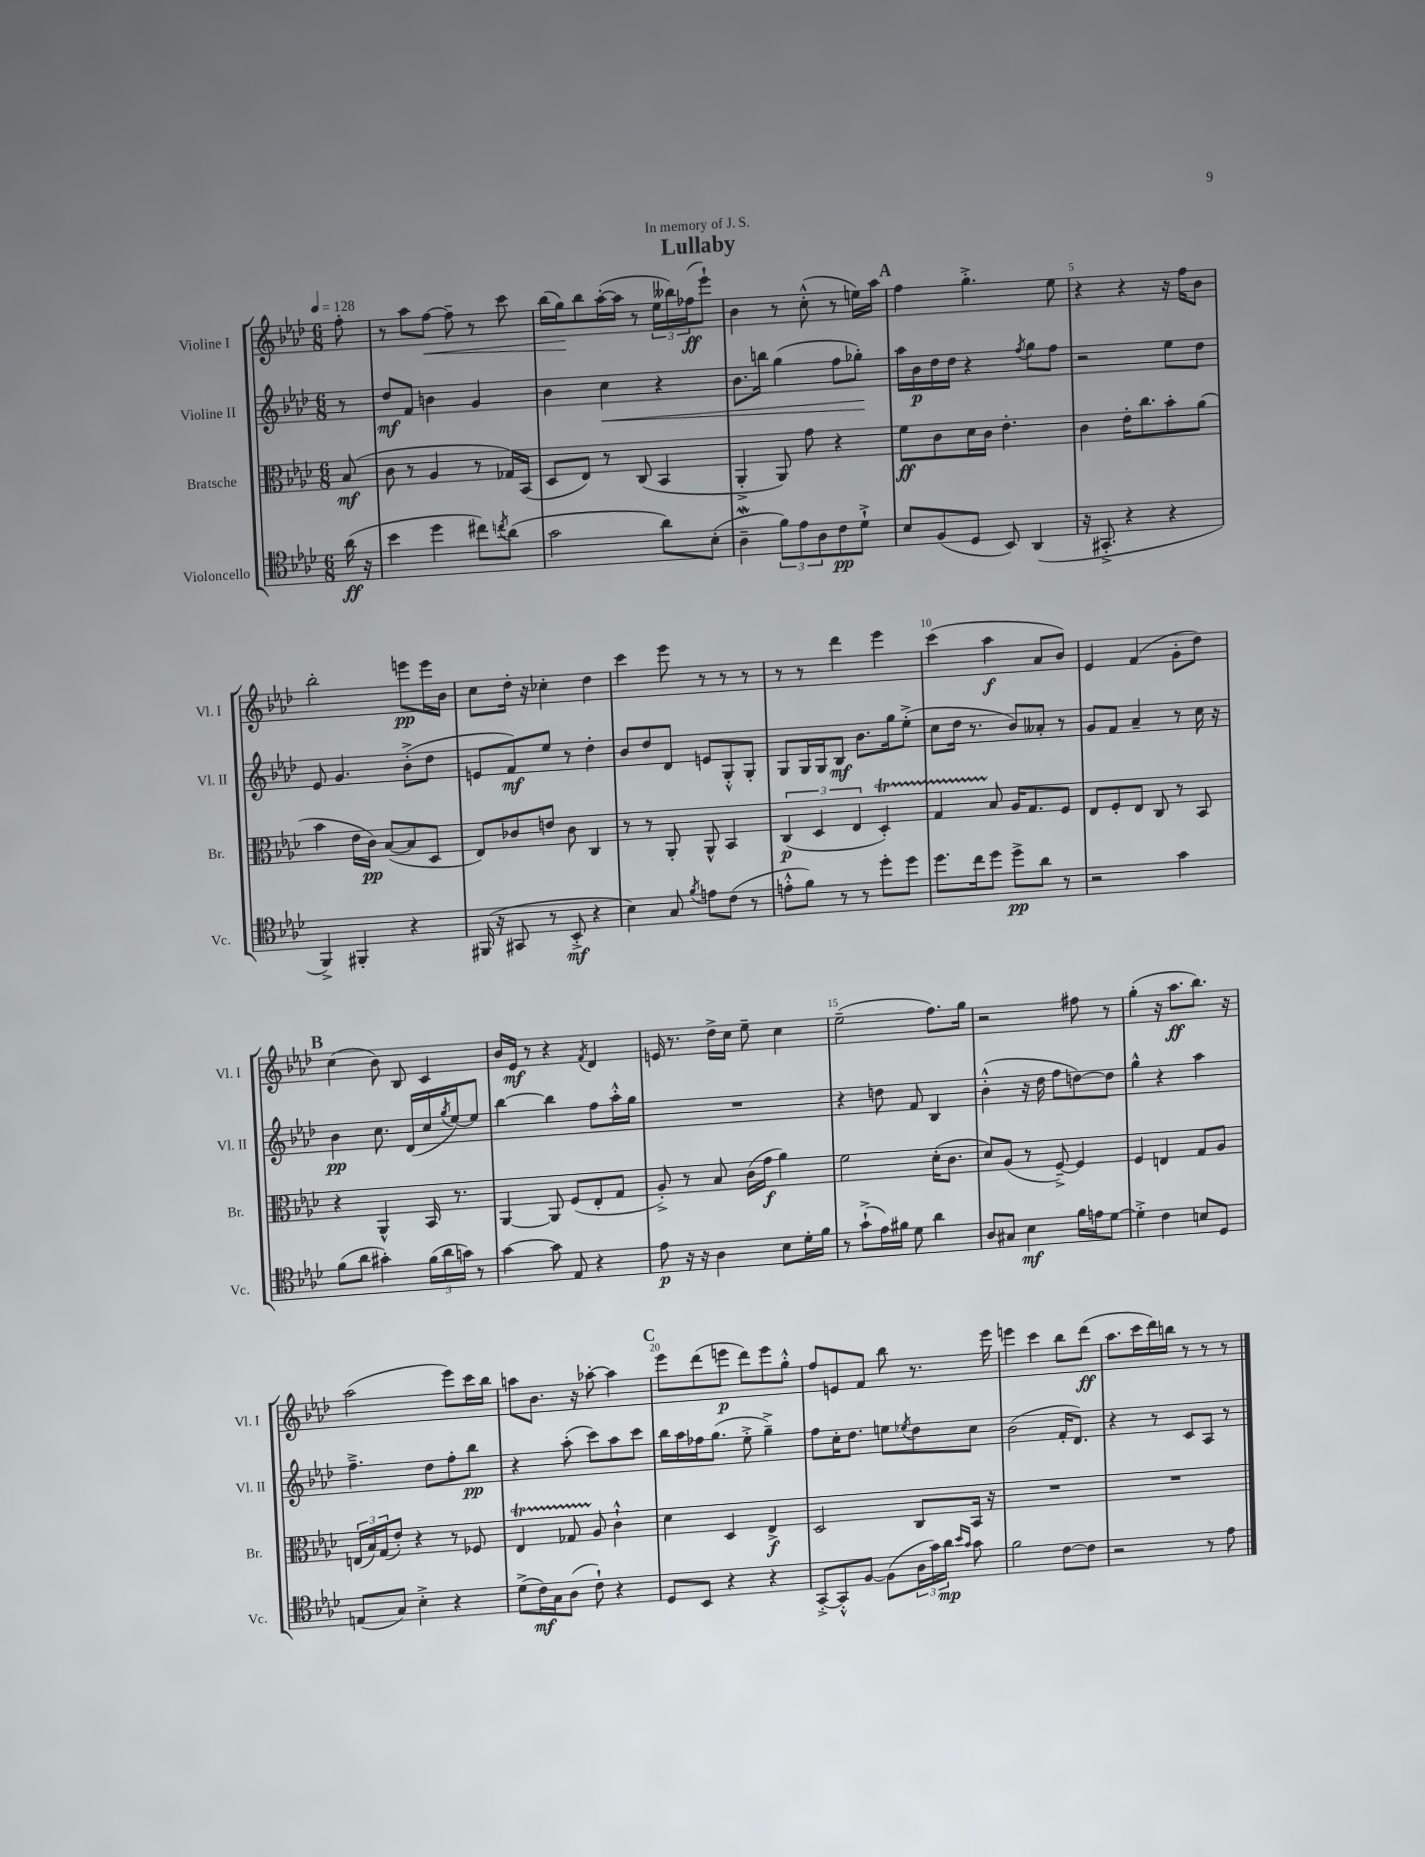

**kern	**dynam	**kern	**dynam	**kern	**dynam	**kern	**dynam
*part4	*part4	*part3	*part3	*part2	*part2	*part1	*part1
*staff4	*staff4	*staff3	*staff3	*staff2	*staff2	*staff1	*staff1
*I"Violoncello	*	*I"Bratsche	*	*I"Violine II	*	*I"Violine I	*
*I'Vc.	*	*I'Br.	*	*I'Vl. II	*	*I'Vl. I	*
*clefC4	*	*clefC3	*	*clefG2	*	*clefG2	*
*k[b-e-a-d-]	*	*k[b-e-a-d-]	*	*k[b-e-a-d-]	*	*k[b-e-a-d-]	*
*M6/8	*	*M6/8	*	*M6/8	*	*M6/8	*
*MM128	*	*MM128	*	*MM128	*	*MM128	*
=	=	=	=	=	=	=	=
(16a-\	ff	(8B-/	mf	8r	.	8ff'\	.
16r	.	.	.	.	.	.	.
=1	=1	=1	=1	=1	=1	=1	=1
4b-\	.	8c\	.	8dd-/L	mf	8r	.
.	.	8r	.	8f/J	.	8aa-\L	.
!	!	!	!	!	!	!	!LO:HP:b
4dd-\	.	4A-/	.	4bn\	.	[8ff\J	<
.	.	.	.	.	.	8ff~\]	.
8cc#X\L)	.	8r	.	4g/	.	8r	.
8qccn/	.	.	.	.	.	.	.
(8a-\J	.	16G-X/LL)	.	.	.	8ccc\	.
.	.	(16BB-/JJ	.	.	.	.	.
=2	=2	=2	=2	=2	=2	=2	=2
2g\	.	8D-/L	.	4b-\	.	(16bb-\LL	.
.	.	.	.	.	.	16gg\J)	.
.	.	8E-/J)	.	.	.	8bb-\	[
!	!	!	!	!	!LO:HP:b	!	!
.	.	8r	.	4cc\	<	([16aa-'\L	.
.	.	.	.	.	.	16aa-\JJ]	.
.	.	(8C/	.	.	.	8r	.
8a-\L)	.	4BB-/	.	4r	.	24ee-\LL	.
.	.	.	.	.	.	24bb--X\)	.
.	.	.	.	.	.	(24ff-X\J	ff
(8B-'\J	.	.	.	.	.	8eee-`\J)	.
=3	=3	=3	=3	=3	=3	=3	=3
4A-w~\	.	4AA-'^/	.	8.b-\L	.	4b-\	.
.	.	.	.	16bbn\Jk	.	.	.
12f\L)	.	8AA-/)	.	(4gg\	.	8r	.
12e-\	.	.	.	.	.	.	.
.	.	8g\	.	.	.	(8cc'^^\	.
12A-\	.	.	.	.	.	.	.
8c\	pp	4r	.	8ff\L	.	8r	.
8d-`^\J	.	.	.	8gg-X'\J)	.	16een\LL)	.
.	.	.	.	.	.	16aa-\JJ	.
.	.	.	.	.	[	.	.
!!LO:REH:place=s1:t=A
=4	=4	=4	=4	=4	=4	=4	=4
8B-/L	.	8f\L	ff	16aa-\LL	.	4ff\	.
.	.	.	.	16b-\	p	.	.
(8F/	.	8c\	.	16dd-\	.	.	.
.	.	.	.	16dd-\JJ	.	.	.
8D-/J	.	16d-\L	.	4r	.	4.gg'^\	.
.	.	16c\JJ	.	.	.	.	.
8BB-/)	.	4.e-'\	.	.	.	.	.
.	.	.	.	8qff/	.	.	.
(4AA-/	.	.	.	8gg\L	.	.	.
.	.	.	.	8ff\J	.	8ee-\	.
=5	=5	=5	=5	=5	=5	=5	=5
16r	.	4c\	.	2r	.	4r	.
8.GG#X'^/	.	.	.	.	.	.	.
4r	.	16e-'\KL	.	.	.	4r	.
.	.	8.cc\	.	.	.	.	.
4r	.	8b-'\	.	8ee-\L	.	16r	.
.	.	.	.	.	.	16ff\KL	.
.	.	(8a-\J	.	8dd-\J	.	8b-\J	.
!!LO:LB:g=z
=6	=6	=6	=6	=6	=6	=6	=6
4FF^/)	.	4b-\	.	8e-/	.	2bb-'\	.
.	.	.	.	4.g/	.	.	.
4FF#X'/	.	16e-\LL	.	.	.	.	.
.	.	16c\JJ)	pp	.	.	.	.
.	.	([8B-/L	.	.	.	.	.
4r	.	8B-/]	.	(8b-'^\L	.	8eeen\L	pp
.	.	8D-/J	.	8dd-\J	.	16eee\L	.
.	.	.	.	.	.	16b-\JJ	.
=7	=7	=7	=7	=7	=7	=7	=7
(16FF#X/	.	8E-/L)	.	8en/L	.	8cc\L	.
16r	.	.	.	.	.	.	.
8GG#X/	.	8c-X/	.	8f/)	mf	16dd-'\Jk	.
.	.	.	.	.	.	16r	.
8r	.	8en/J	.	8ee-/J	.	4cc-X'\	.
8BB-'^/	mf	8c-\	.	8r	.	.	.
4r	.	4C/	.	4dd-'\	.	4dd-\	.
=8	=8	=8	=8	=8	=8	=8	=8
4B-\)	.	8r	.	8b-/L	.	4ccc\	.
.	.	8r	.	8dd-/	.	.	.
8G/	.	8AA-'/	.	8d-/J	.	8eee-\	.
8qf/	.	.	.	.	.	.	.
8en\L	.	8AA-^^/	.	8en/L	.	8r	.
(8c\J	.	4BB-/	.	8G'^^/	.	8r	.
8r	.	.	.	8G'/J	.	8r	.
=9	=9	=9	=9	=9	=9	=9	=9
8en'^^\L	.	(6C/	p	8G/L	.	8r	.
8f\J)	.	.	.	16G/L	.	8r	.
.	.	6D-/	.	.	.	.	.
.	.	.	.	16G/J	.	.	.
8r	.	.	.	8B-/J	mf	4ddd-\	.
.	.	6E-/	.	.	.	.	.
8r	.	.	.	8.b-\L	.	.	.
8dd-'\L	.	4D-T'/)	.	.	.	4eee-\	.
.	.	.	.	16gg\k	.	.	.
8dd-\J	.	.	.	(8ee-'^\J	.	.	.
=10	=10	=10	=10	=10	=10	=10	=10
8.dd-\L	.	4GTTT/	.	8cc\L	.	(4ccc\	.
.	.	.	.	16dd-\Jk	.	.	.
16cc\k	.	.	.	8.r	.	.	.
8dd-\J	.	8B-/	.	.	.	4aa-\	f
8dd-^\L	pp	16A-/KL	.	8b-/L)	.	.	.
.	.	8.G/	.	.	.	.	.
8a-\J	.	.	.	8a--X'/J	.	8a-/L	.
8r	.	8F/J	.	8r	.	8b-/J)	.
=11	=11	=11	=11	=11	=11	=11	=11
2r	.	8E-/L	.	8g/L	.	4e-/	.
.	.	8F'/	.	8f/J	.	.	.
.	.	8E-/J	.	4a-~/	.	(4f/	.
.	.	8C/	.	.	.	.	.
4g\	.	8r	.	8r	.	8g'\L	.
.	.	8BB-/	.	16cc\	.	8dd-\J)	.
.	.	.	.	16r	.	.	.
!!LO:LB:g=z
!!LO:REH:place=s1:t=B
=12	=12	=12	=12	=12	=12	=12	=12
(8f\L	.	4r	.	4b-\	pp	(4cc\	.
8a-\J	.	.	.	.	.	.	.
4g#X'\)	.	4AA-^^/	.	8.cc\	.	8b-\)	.
.	.	.	.	.	.	8B-/	.
.	.	.	.	(16d-/LL	.	.	.
(24f\LL	.	16BB-/	.	16cc/	.	4c/	.
24a-\	.	.	.	.	.	.	.
.	.	.	.	8qgg/	.	.	.
.	.	8.r	.	[16ee-/J)	.	.	.
24gn\JJ)	.	.	.	.	.	.	.
8r	.	.	.	8ee-/J]	.	.	.
=13	=13	=13	=13	=13	=13	=13	=13
[4g\	.	[4AA-/	.	[4bb-\	.	16b-/LL	.
.	.	.	.	.	.	16e-/JJ	mf
.	.	.	.	.	.	8r	.
8g\]	.	8AA-/]	.	4bb-\]	.	4r	.
8E-/	.	(8F/L	.	.	.	.	.
.	.	.	.	.	.	8qf/	.
4r	.	8E-'/	.	8ff\L	.	4d-/	.
.	.	8G/J	.	16aa-'^^\L	.	.	.
.	.	.	.	16gg\JJ	.	.	.
=14	=14	=14	=14	=14	=14	=14	=14
8e-\	p	8A-'^/)	.	2.r	.	16en/	.
.	.	.	.	.	.	8.r	.
16r	.	8r	.	.	.	.	.
16r	.	.	.	.	.	.	.
4A-\	.	8B-/	.	.	.	16dd-^\LL	.
.	.	.	.	.	.	16cc\JJ	.
.	.	(16c\LL	.	.	.	8ee-~\	.
.	.	16g\JJ	f	.	.	.	.
8B-\L	.	4a-\)	.	.	.	4cc\	.
16d-'\L	.	.	.	.	.	.	.
16f\JJ	.	.	.	.	.	.	.
=15	=15	=15	=15	=15	=15	=15	=15
8r	.	2f\	.	4r	.	(2ee-~\	.
(8g`^\L	.	.	.	.	.	.	.
16e-\L)	.	.	.	8ddn\	.	.	.
16f#X\JJ	.	.	.	.	.	.	.
8d-\	.	.	.	8f/	.	.	.
4a-\	.	(16d-'\KL	.	4B-/	.	8.ff\L)	.
.	.	8.c\J	.	.	.	.	.
.	.	.	.	.	.	16gg\Jk	.
=16	=16	=16	=16	=16	=16	=16	=16
8A-/L	.	8d-/L)	.	(4b-'^^\	.	2r	.
8G#X/J	.	(8A-/J	.	.	.	.	.
4B-\	mf	8r	.	16r	.	.	.
.	.	.	.	16dd-\	.	.	.
.	.	[8F~^/)	.	8ff\L	.	.	.
16f\LL	.	4F/]	.	[8ddn\)	.	8ff#X\	.
16en\J	.	.	.	.	.	.	.
[8d-\J	.	.	.	8dd\J]	.	8r	.
=17	=17	=17	=17	=17	=17	=17	=17
4d-'^\]	.	4F/	.	4gg^^\	.	(4gg'\	.
4c\	.	4En/	.	4r	.	16r	.
.	.	.	.	.	.	8.aa-\L	ff
8Bn/L	.	8G/L	.	4aa-\	.	8.bb-\J)	.
8D-/J	.	8A-/J	.	.	.	.	.
.	.	.	.	.	.	16r	.
!!LO:LB:g=z
=18	=18	=18	=18	=18	=18	=18	=18
(8En/L	.	(24En/LL	.	4.ff~^\	.	(2aa-\	.
.	.	24B-/)	.	.	.	.	.
.	.	(24G/J	.	.	.	.	.
8G/J)	.	8e-'/J)	.	.	.	.	.
4B-'^\	.	4r	.	.	.	.	.
.	.	.	.	8dd-\L	.	.	.
4r	.	8r	.	8ff'\	.	8eee-\L)	.
.	.	8F-X/	.	8bb-\J	pp	16ccc\L	.
.	.	.	.	.	.	16bb-\JJ	.
=19	=19	=19	=19	=19	=19	=19	=19
(8d-^\L	.	4E-T/	.	4r	.	8aan\L	.
16c\L)	mf	.	.	.	.	8.b-\J	.
16G\J	.	.	.	.	.	.	.
(8A-\J	.	8G-XTTT/	.	(8aa-'\	.	.	.
.	.	.	.	.	.	16r	.
8c`\)	.	8A-/	.	8ccc\L)	.	[8aa-X'\	.
4r	.	4c`^^\	.	8aa-\	.	4aa-\]	.
.	.	.	.	8ccc\J	.	.	.
!!LO:REH:place=s1:t=C
=20	=20	=20	=20	=20	=20	=20	=20
8D-/L	.	4d-\	.	16bb-\LL	.	8eee-\L	.
.	.	.	.	16aa-\	.	.	.
8BB-/J	.	.	.	16ff-X\J	.	(8ddd-\	.
.	.	.	.	(8.gg\J	.	.	.
4r	.	4D-/	.	.	.	8eeen\J	p
.	.	.	.	8ee-'^\	.	8ddd-\L)	.
4r	.	4E-^/	f	4gg~^\)	.	8eee\	.
.	.	.	.	.	.	8gg'^^\J	.
=21	=21	=21	=21	=21	=21	=21	=21
[8GG'^/L	.	2D-/	.	8ff\L	.	8ff/L	.
8GG'^^/]	.	.	.	16cc'\K	.	8en/	.
.	.	.	.	8.dd-\J	.	.	.
[8F/J	.	.	.	.	.	8f/J	.
(8F\L]	.	.	.	8een\L	.	8bb-\	.
.	.	.	.	8qee-X/	.	.	.
24A-\L	.	8C/L	.	8dd-\	.	8.r	.
24g\)	.	.	.	.	.	.	.
24a-\JJ	mp	.	.	.	.	.	.
16qqb-/LL	.	.	.	.	.	.	.
16qqg/JJ	.	.	.	.	.	.	.
8g\	.	16BB-/Jk	.	8cc\J	.	.	.
.	.	16r	.	.	.	16eee-\	.
=22	=22	=22	=22	=22	=22	=22	=22
2f\	.	2.r	.	(2b-\	.	4eeen\	.
.	.	.	.	.	.	4ccc\	.
[8c\L	.	.	.	16f'/KL	.	8bb-\L	.
.	.	.	.	8.d-/J)	.	.	.
8c\J]	.	.	.	.	.	(8ddd-\J	ff
=23	=23	=23	=23	=23	=23	=23	=23
2r	.	2.r	.	4r	.	8.aa-\L	.
.	.	.	.	.	.	16ccc\L	.
.	.	.	.	8r	.	16ddd-\)	.
.	.	.	.	.	.	16bbn\JJ	.
.	.	.	.	8c/L	.	8r	.
8r	.	.	.	8A-/J	.	8r	.
8e-\	.	.	.	8r	.	8r	.
==	==	==	==	==	==	==	==
*-	*-	*-	*-	*-	*-	*-	*-
